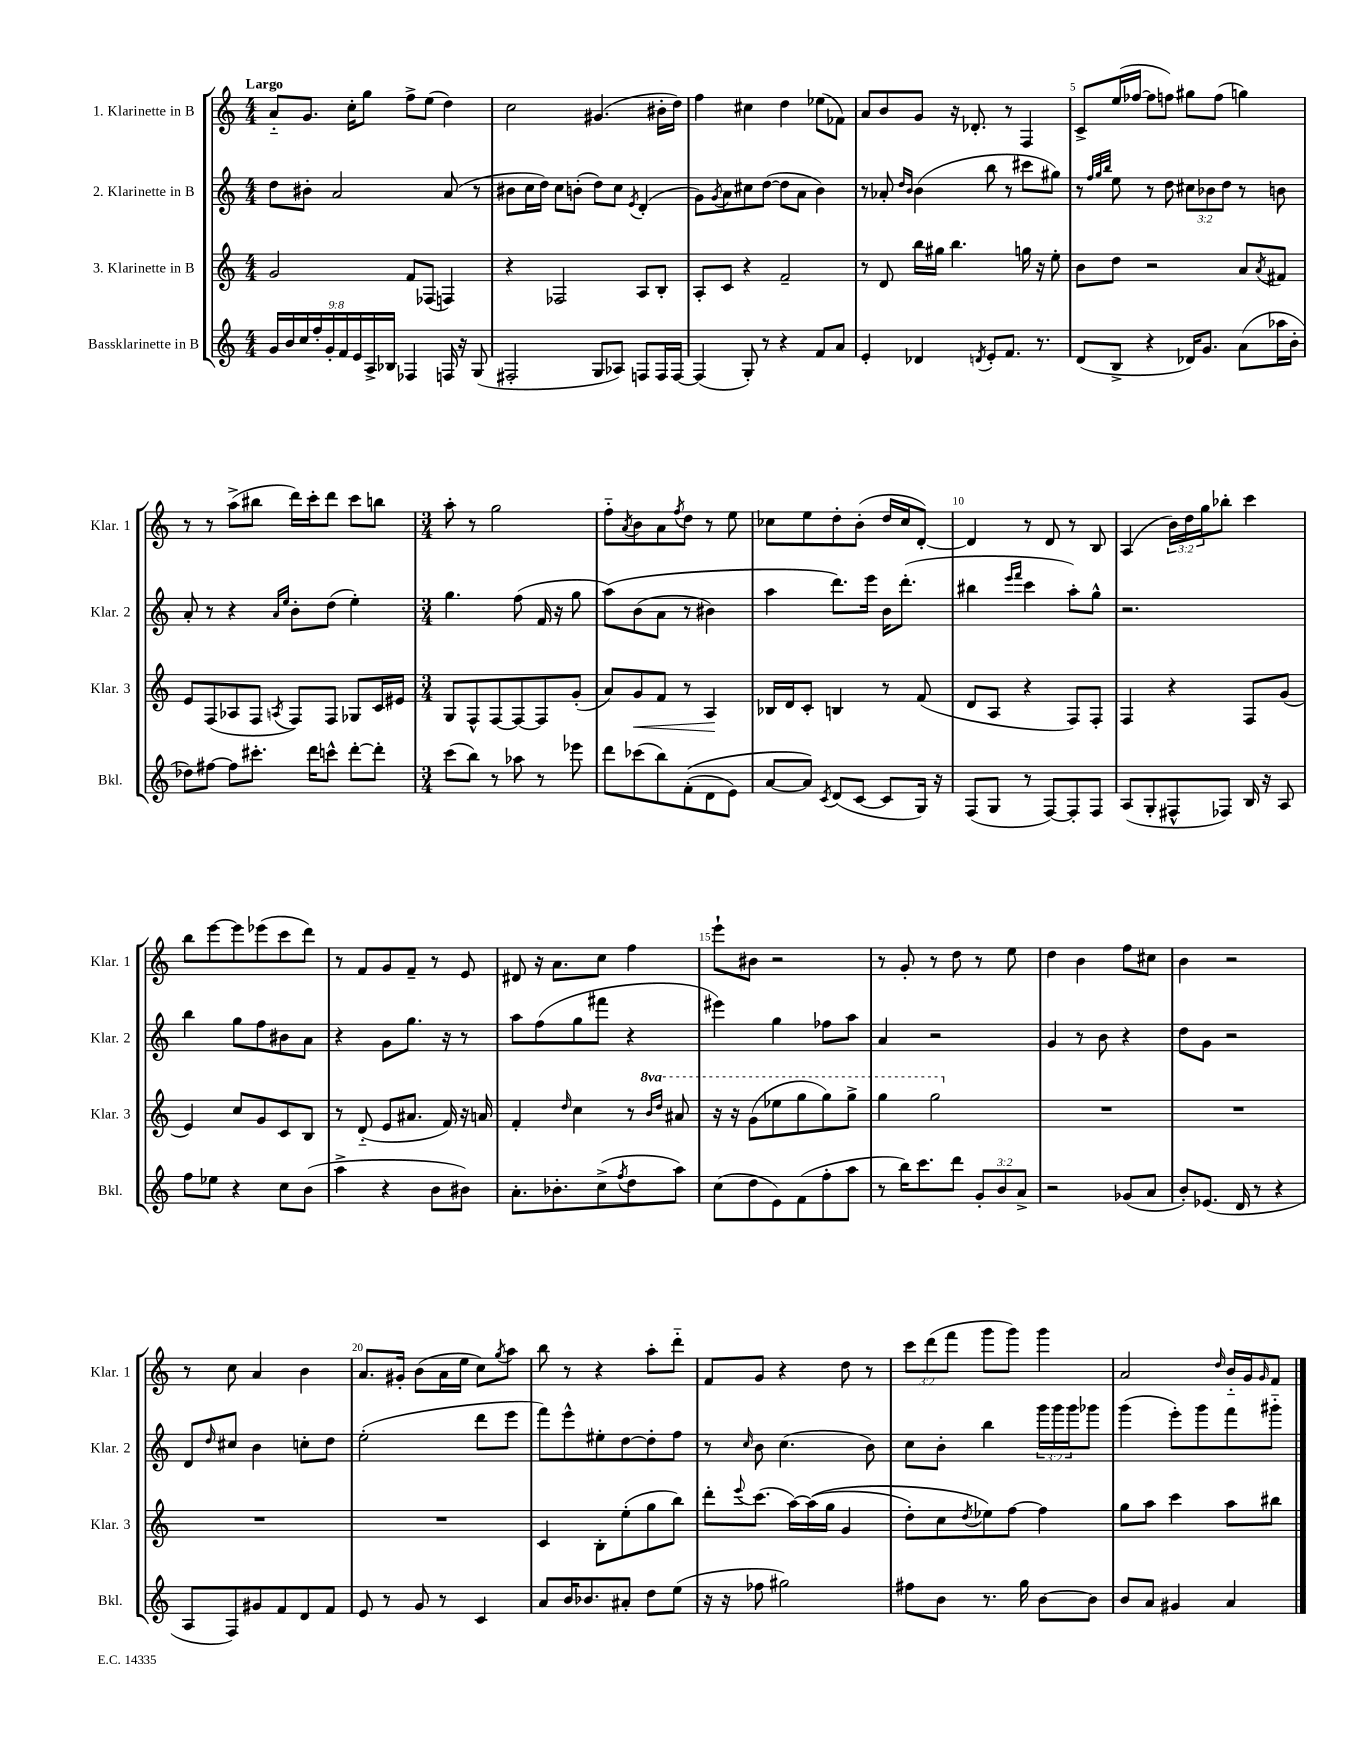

**kern	**kern	**kern	**kern
*staff4	*staff3	*staff2	*staff1
*clefG2	*clefG2	*clefG2	*clefG2
*k[]	*k[]	*k[]	*k[]
*M4/4	*M4/4	*M4/4	*M4/4
18g	2g	8dd	8a'~
18b	.	.	.
18cc	.	.	.
.	.	8b#'	8.g
18ff'	.	.	.
18g'	.	.	.
.	.	2a	.
18f	.	.	.
.	.	.	16cc'
18e	.	.	.
.	.	.	8gg
18A^	.	.	.
18B-	.	.	.
4F-	8f	.	8ff^
.	(8F-	.	(8ee
16F	4F)	(8a	4dd)
16r	.	.	.
(8G	.	8r	.
=	=	=	=
2F#'	4r	8b#	2cc
.	.	16cc	.
.	.	16dd)	.
.	2F-	8cc	.
.	.	(8b'	.
8G	.	8dd)	(4.g#
8A-)	.	8cc	.
.	.	8qe	.
8F	8A	(4d'	.
16F	8B'	.	16b#'
[16F	.	.	16dd)
=	=	=	=
(4F]	8A'	8g)	4ff
.	.	8qg	.
.	8c	8a	.
8G')	4r	8cc#	4cc#
8r	.	([8dd	.
4r	2f~	8dd]	4dd
.	.	8a	.
8f	.	4b)	(8ee-
8a	.	.	8f-)
=	=	=	=
4e'	8r	8r	8a
.	8d	8a-'	8b
.	.	16qqdd	.
.	.	16qqb	.
4d-	16bb	(4b	8g
.	16gg#	.	.
.	4.bb	.	16r
.	.	.	8.d-'
8qd	.	.	.
8e'	.	8bb	.
8.f	.	8r	8r
.	16gg	8ccc#	4F
8.r	16r	.	.
.	8ee'	8gg#)	.
=	=	=	=
(8d	8b	8r	8c^
.	.	32qqff	.
.	.	32qqgg	.
.	.	32qqbb	.
8B^	8dd	8ee	(16ee
.	.	.	[16ff-
4r	2r	8r	8ff-]
.	.	8dd	8ff)
16d-)	.	12cc#	8gg#
8.g	.	.	.
.	.	12b-	.
.	.	.	(8ff
.	.	12dd	.
(8a	8a	8r	4gg)
.	8qa	.	.
16aa-	8f#	8b	.
16b'	.	.	.
=	=	=	=
8dd-)	8e	8a'	8r
[8ff#	(8F	8r	8r
8ff#]	8A-	4r	(8aa^
8.ccc#'	8F	.	8bb#
.	.	16qqa	.
.	8qA	16qqee	.
.	8F)	8b'	16ddd)
16ddd	.	.	16ccc'
8ccc^^	8F	(8dd	8ddd
[8ddd'	8G-	4ee')	8ccc
8ddd']	16c	.	8bb
.	16e#	.	.
=	=	=	=
*M3/4	*M3/4	*M3/4	*M3/4
(8ccc	8G	4.gg	8aa'
8bb)	8F^^	.	8r
8r	[8F	.	2gg
8aa-	8F_	(8ff	.
8r	8F]	16f	.
.	.	16r	.
8eee-	(8g'	8gg	.
=	=	=	=
8ddd	8a)	&(8aa)	8ff'~
.	.	.	8qa
(8ccc-	8g	(8b	8b
8bb)	8f	8a	8a
.	.	.	8qff
&((8f'	8r	8r	8dd
8d	4A	4b#)	8r
8e)	.	.	8ee
=	=	=	=
[8a	16B-	4aa	8cc-
.	16d	.	.
8a]&)	8c'	.	8ee
8qc	.	.	.
(8d	4B	8.ddd&)	8dd'
[8c	.	.	(8b'
.	.	16eee	.
8c]	8r	16b	16dd
.	.	(8.ddd'	16cc-
16G)	(8f	.	[8d')
16r	.	.	.
=	=	=	=
(8F	8d	4bb#	4d]
8G	8A	.	.
.	.	16qqeee	.
.	.	16qqfff	.
8r	4r	4ccc	8r
[8F)	.	.	8d
8F']	8F)	8aa')	8r
8F	8F'	8gg^^	8B
=	=	=	=
(8A	4F	2.r	(4A
8G'	.	.	.
8F#^^	4r	.	24b)
.	.	.	24dd
.	.	.	24gg
8F-)	.	.	8bb-'
16B	8F	.	4ccc
16r	.	.	.
8A	(8g	.	.
=	=	=	=
8ff	4e)	4bb	8bb
8ee-	.	.	[8eee
4r	8cc	8gg	8eee]
.	8g	8ff	(8eee-
8cc	8c	8b#	8ccc
(8b	8B	8a	8ddd)
=	=	=	=
4aa^	8r	4r	8r
.	(8d'~	.	8f
4r	8e	8g	8g
.	8.a#	8.gg	8f~
8b	.	.	8r
.	16f)	16r	.
8b#)	16r	8r	8e
.	16a	.	.
=	=	=	=
8.a'	4f'	8aa	8d#
.	.	(8ff	16r
8.b-'	.	.	8.a
.	16qqdd	.	.
.	4cc	8gg	.
(8cc^	.	8fff#	8cc
8qff	.	.	.
8dd	8r	4r	4ff
.	16qqbb	.	.
.	16qqddd	.	.
8aa)	8aa#	.	.
=	=	=	=
(8cc	16r	4eee#)	8eee`
.	16r	.	.
8dd	(8gg	.	8b#
8e)	8eee-	4gg	2r
(8f	8ggg	.	.
8ff'	8ggg)	8ff-	.
8aa	8ggg^	8aa	.
=	=	=	=
8r	4ggg	4a	8r
16bb)	.	.	8g'
8.ccc	.	.	.
.	2ggg	2r	8r
8ddd	.	.	8dd
12g'	.	.	8r
12b	.	.	.
.	.	.	8ee
12a^	.	.	.
=	=	=	=
2r	2.r	4g	4dd
.	.	8r	4b
.	.	8b	.
(8g-	.	4r	8ff
8a	.	.	8cc#
=	=	=	=
8b')	2.r	8dd	4b
(8.e-	.	8g	.
.	.	2r	2r
16d	.	.	.
8r	.	.	.
4r	.	.	.
=	=	=	=
8A	2.r	8d	8r
.	.	16qqdd	.
8F)	.	8cc#	8cc
8g#	.	4b	4a
8f	.	.	.
8d	.	8cc'	4b
8f	.	8dd	.
=	=	=	=
8e	2.r	(2ee'	8.a
8r	.	.	.
.	.	.	16g#'
8g	.	.	(8b
8r	.	.	16a
.	.	.	16ee
4c	.	8ddd	8cc)
.	.	.	8qgg
.	.	8eee	8aa
=	=	=	=
8a	4c	8fff)	8bb
16b	.	8eee^^	8r
8.b-	.	.	.
.	8B'	8ee#'	4r
8a#'	(8ee'	[8dd	.
8dd	8gg	8dd']	8aa'
(8ee	8bb)	8ff	8ddd'~
=	=	=	=
16r	8ddd'	8r	8f
16r	.	.	.
.	8qqeee	16qqcc	.
8ff-	(8.ccc	8b	8g
2gg#)	.	(4.cc	4r
.	[16aa)	.	.
.	&((16aa]	.	.
.	16gg	.	.
.	4g	.	8dd
.	.	8b)	8r
=	=	=	=
8ff#	8dd')	8cc	12ccc
.	.	.	(12ddd
8b	8cc	8b'	.
.	.	.	12fff
.	8qdd	.	.
8.r	8ee-&)	4bb	8ggg
.	[8ff	.	8ggg)
16gg	.	.	.
[8b	4ff]	24ggg	4ggg
.	.	24ggg	.
.	.	24ggg	.
8b]	.	8ggg-	.
=	=	=	=
8b	8gg	(4ggg	2a
8a	8aa	.	.
4g#	4ccc	8eee')	.
.	.	8ggg	.
.	.	.	16qqdd
4a	8aa	8fff	16b'~
.	.	.	16g
.	.	.	16qqg
.	8bb#	8ggg#'~	8f
==	==	==	==
*-	*-	*-	*-
